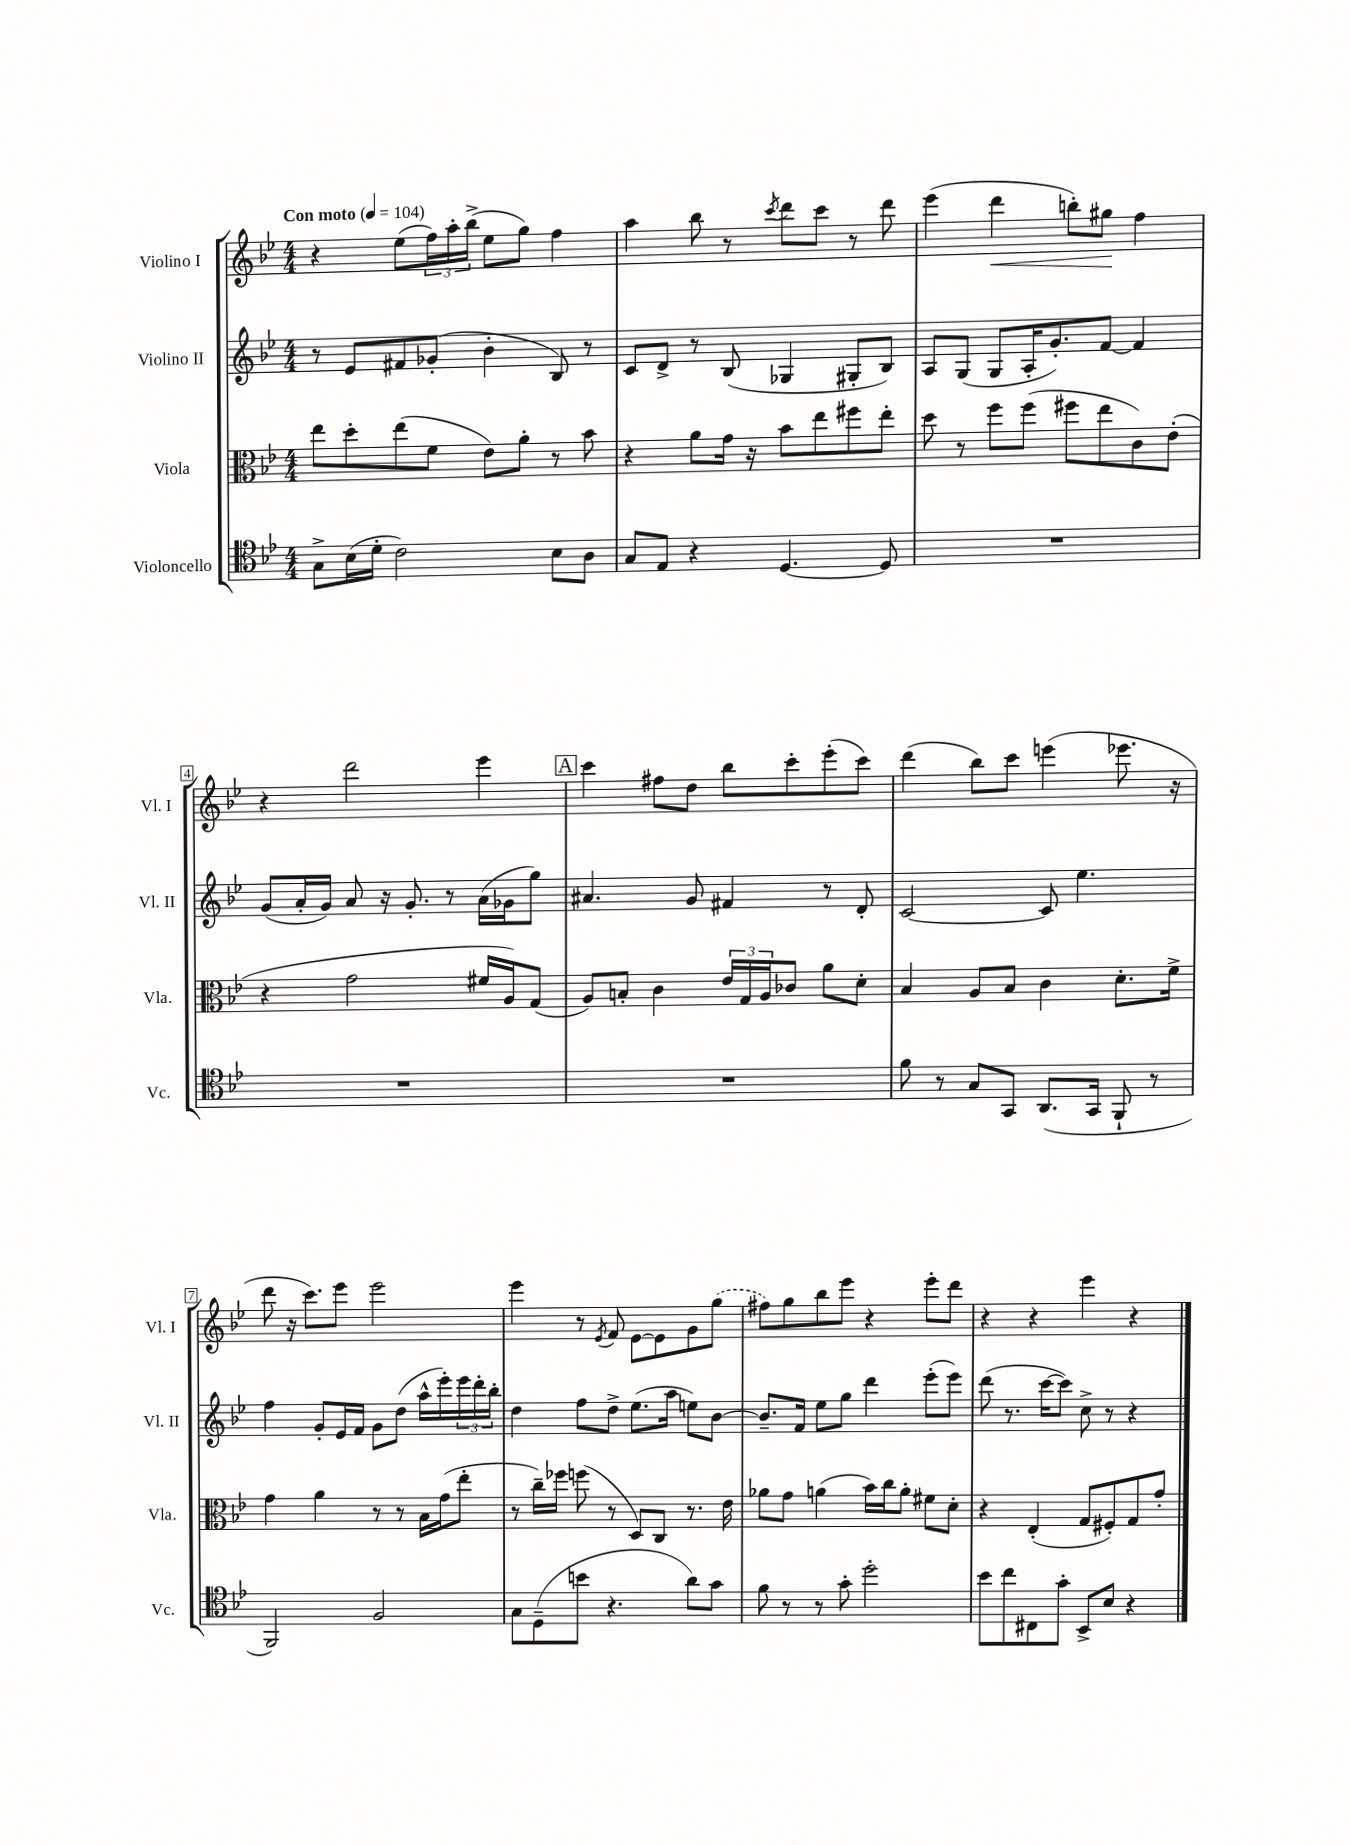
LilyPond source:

<<
\new StaffGroup <<
\new Staff = "s0" \with { instrumentName = "Violino I" shortInstrumentName = "Vl. I" } {
    \clef treble \key bes \major \numericTimeSignature \time 4/4 \tempo "Con moto" 4 = 104
    r4 ees''8( \tuplet 3/2 { f''16) a''16-. bes''16->( } ees''8 g''8) f''4 |
    a''4 bes''8 r8 \acciaccatura { c'''8 } d'''8 c'''8 r8 d'''8 |
    ees'''4( d'''4\< b''8-.) gis''8\! f''4 |
    r4 d'''2 ees'''4 |
    \mark \markup { \box "A" } c'''4 fis''8 d''8 bes''8 c'''8-. ees'''8-.( c'''8) |
    d'''4( bes''8) c'''8 e'''4( ees'''8. r16 |
    d'''8 r16 c'''8.) ees'''8 ees'''2 |
    ees'''4 r8 \acciaccatura { ees'8 } f'8 ees'8~ ees'8 g'8 \once \slurDashed g''8( |
    fis''8) g''8 bes''8 ees'''8 r4 ees'''8-. d'''8 |
    r4 r4 ees'''4 r4 \bar "|." |
}
\new Staff = "s1" \with { instrumentName = "Violino II" shortInstrumentName = "Vl. II" } {
    \clef treble \key bes \major \numericTimeSignature \time 4/4
    r8 ees'8 fis'8 ges'8-.( bes'4-. bes8) r8 |
    c'8 d'8-> r8 bes8( ges4 gis8-. bes8) |
    a8 g8( g8 a16-. g'8.-.) f'8~ f'4 |
    g'8( a'16-. g'16) a'8 r16 g'8.-. r8 a'16( ges'16 g''8) |
    \mark \markup { \box "A" } ais'4. g'8 fis'4 r8 d'8-. |
    c'2~ c'8 ees''4. |
    f''4 g'8-. ees'16 f'16 g'8 d''8( a''16-^ ees'''16-.) \tuplet 3/2 { ees'''16 d'''16-. bes''16-. } |
    d''4 f''8 d''8-> ees''8.( a''16 e''8) bes'8~ |
    bes'8.-- f'16 ees''8 g''8 d'''4 ees'''8-.( ees'''8) |
    d'''8( r8. c'''16~ c'''8) c''8-> r8 r4 \bar "|." |
}
\new Staff = "s2" \with { instrumentName = "Viola" shortInstrumentName = "Vla." } {
    \clef alto \key bes \major \numericTimeSignature \time 4/4
    ees''8 d''8-. ees''8( f'8 ees'8) a'8-. r8 bes'8 |
    r4 a'8 g'16 r16 bes'8 ees''8 fis''8 ees''8-. |
    d''8 r8 f''8 f''8( fis''8 ees''8 c'8) ees'8-.( |
    r4 g'2 fis'16 a16) g8( |
    \mark \markup { \box "A" } a8) b8-. c'4 \tuplet 3/2 { ees'16 g16 a16 } ces'8 a'8 d'8-. |
    bes4 a8 bes8 c'4 d'8.-. f'16-> |
    g'4 a'4 r8 r8 bes16 g'16( ees''8-. |
    r8 c''16--) fes''16 f''8( r8 d8) c8 r8. ees'16 |
    aes'8 g'8 a'4( bes'16) c''16 a'8-. fis'8 d'8-. |
    r4 ees4-.( g8 fis8-.) g8 g'8-. \bar "|." |
}
\new Staff = "s3" \with { instrumentName = "Violoncello" shortInstrumentName = "Vc." } {
    \clef tenor \key bes \major \numericTimeSignature \time 4/4
    g8-> bes16( d'16-. c'2) bes8 a8 |
    g8 ees8 r4 d4.~ d8 |
    R1 |
    R1 |
    \mark \markup { \box "A" } R1 |
    f'8 r8 g8 g,8 a,8.( g,16 f,8-! r8 |
    f,2) f2 |
    g8 d8--( b'8 r4. a'8) g'8 |
    f'8 r8 r8 g'8-. d''2-. |
    bes'8 c''8 cis8 g'8-. bes,8-> bes8 r4 \bar "|." |
}
>>
>>
\layout { \context { \Score \override BarNumber.stencil = #(make-stencil-boxer 0.1 0.3 ly:text-interface::print) } }
